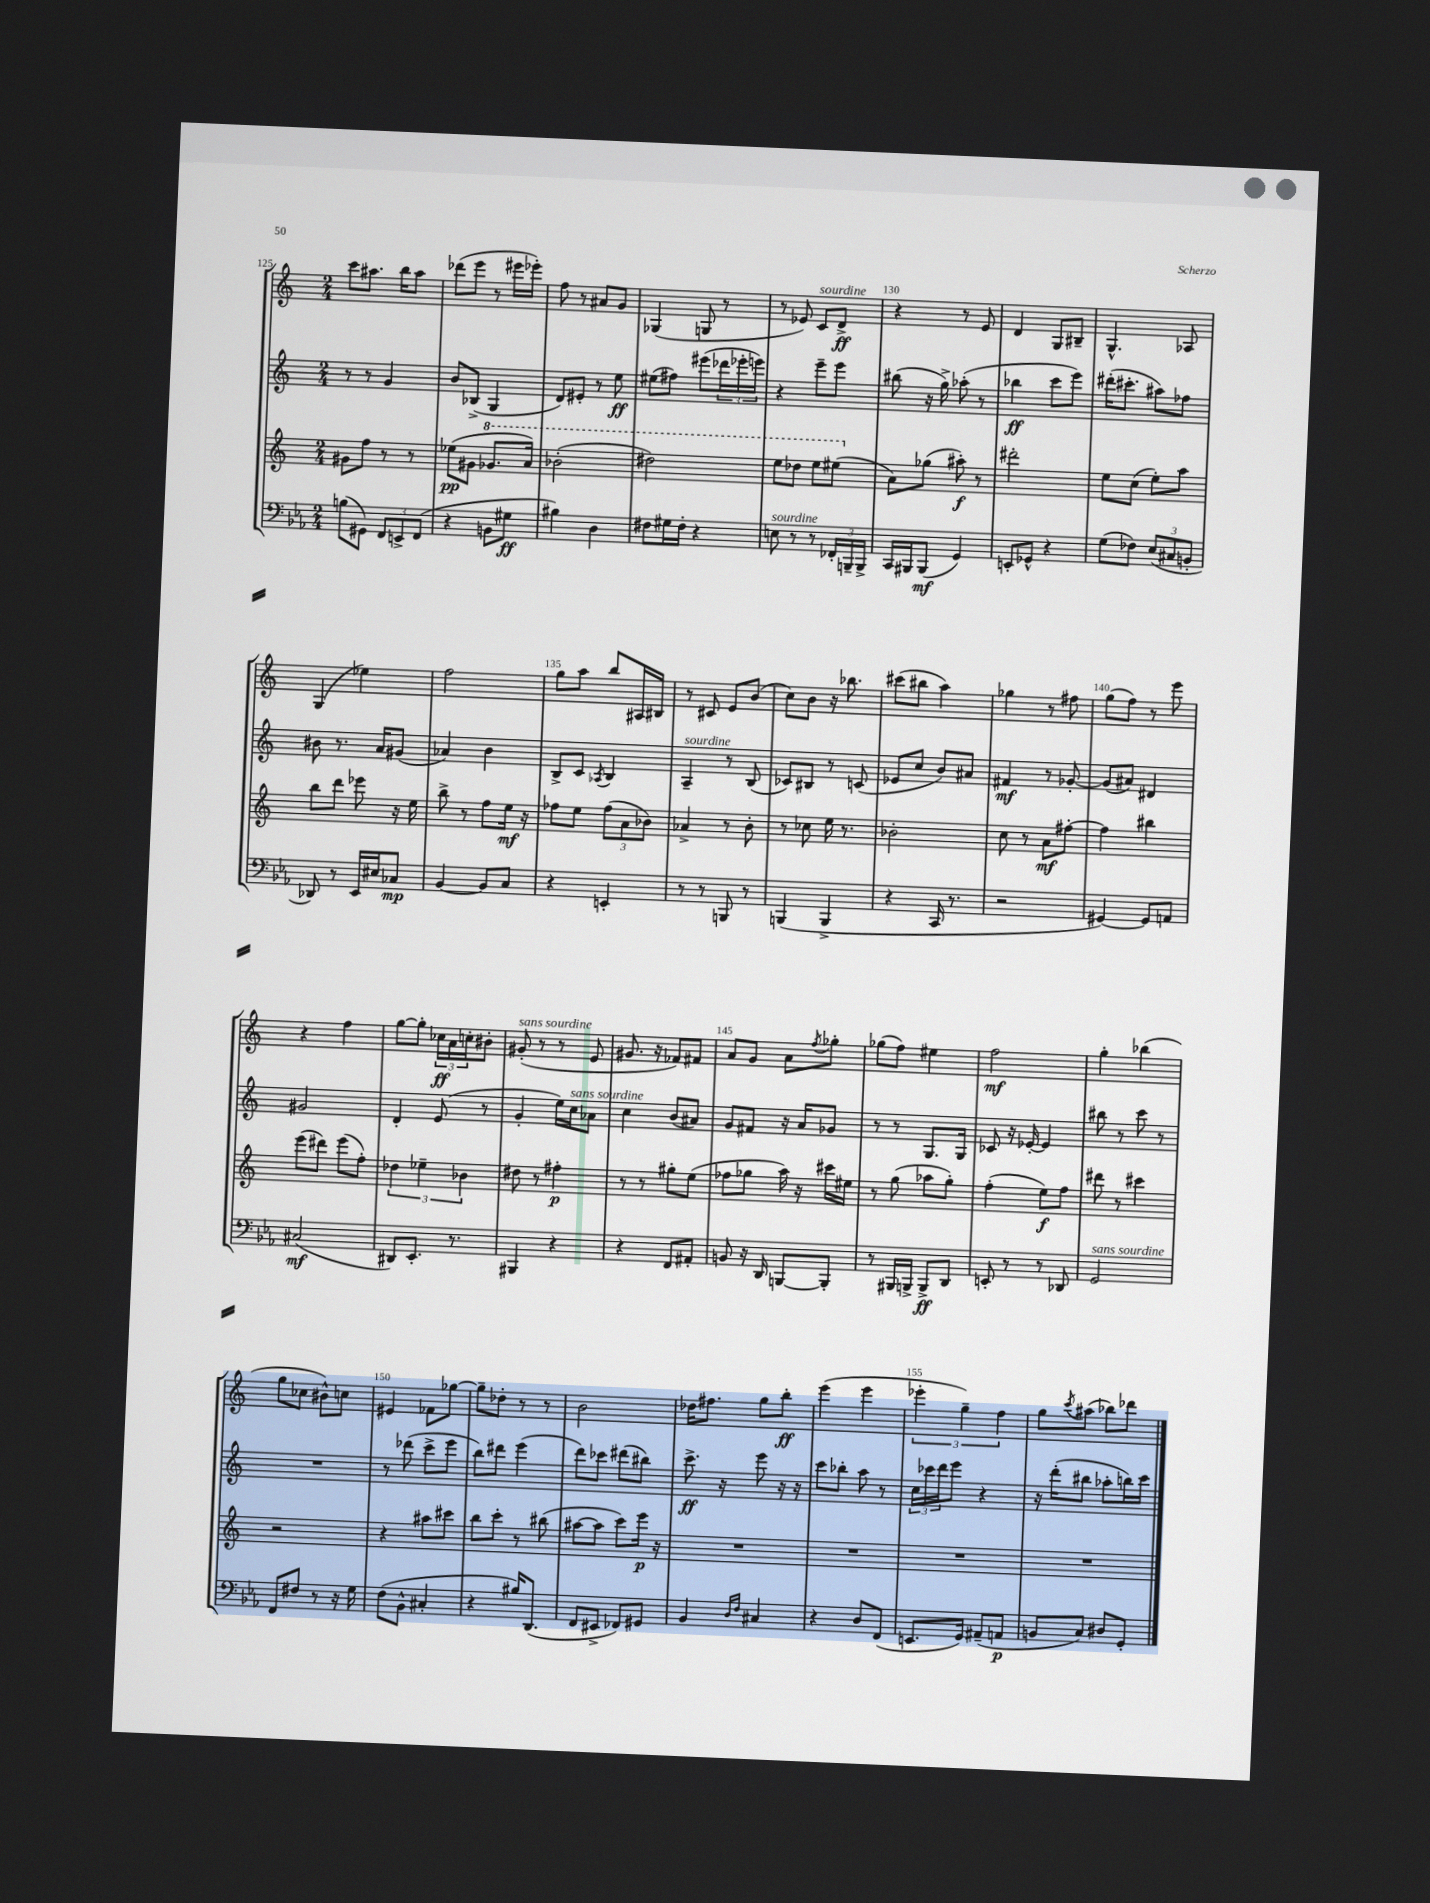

**kern	**dynam	**kern	**dynam	**kern	**dynam	**kern	**dynam
*part4	*part4	*part3	*part3	*part2	*part2	*part1	*part1
*staff4	*staff4	*staff3	*staff3	*staff2	*staff2	*staff1	*staff1
*clefF4	*	*clefG2	*	*clefG2	*	*clefG2	*
*k[b-e-a-]	*	*k[]	*	*k[]	*	*k[]	*
*M2/4	*	*M2/4	*	*M2/4	*	*M2/4	*
=125	=125	=125	=125	=125	=125	=125	=125
(8Bn\L	.	8g#X\L	.	8r	.	8ccc\L	.
8GG#X\J)	.	8ff\J	.	8r	.	8.aa#X\J	.
12FF/L	.	8r	.	4g/	.	.	.
.	.	.	.	.	.	16bb\KL	.
12EEn^/	.	.	.	.	.	.	.
.	.	8r	.	.	.	8aa#\J	.
(12FF/J	.	.	.	.	.	.	.
=126	=126	=126	=126	=126	=126	=126	=126
4r	.	(8ee-X\L	pp	8b/L	.	(8ddd-X\L	.
.	.	8g#X\J	.	(8B-X^/J	.	8eee\J	.
*	*	*8va	*	*	*	*	*
8BBn\L	.	8.gg-X/L	.	4G/	.	8r	.
8G#X\J	ff	.	.	.	.	16eee#X\LL	.
.	.	16aa/Jk)	.	.	.	16eee-X'\JJ)	.
=127	=127	=127	=127	=127	=127	=127	=127
4B#X\)	.	(2bb-X'\	.	8d/L)	.	8ff\	.
.	.	.	.	8e#X'/J	.	8r	.
4D\	.	.	.	8r	.	8a#X/L	.
.	.	.	.	8ee\	ff	8g/J	.
=128	=128	=128	=128	=128	=128	=128	=128
8F#X\L	.	2ddd#X\)	.	(8ee#X\L	.	(4G-X/	.
16G#X\L	.	.	.	8ff#X\J)	.	.	.
16F#'\JJ	.	.	.	.	.	.	.
4r	.	.	.	(8eee#X\L	.	8Gn/	.
.	.	.	.	24ddd-X\L	.	8r	.
.	.	.	.	24eee-X'\	.	.	.
.	.	.	.	24eeen\JJ)	.	.	.
=129	=129	=129	=129	=129	=129	=129	=129
!LO:TX:a:i:t=sourdine	!	!	!	!	!	!	!
8En\	.	8eee\L	.	4r	.	8r	.
8r	.	8ddd-X\J	.	.	.	8e-X/)	.
!	!	!	!	!	!	!LO:TX:a:i:t=sourdine	!
8r	.	8eee\L	.	8eee~\L	.	8c/L	.
24FF-X'/LL	.	(8eee#X\J	.	8eee\J	.	8d^/J	ff
24BBBn~/	.	.	.	.	.	.	.
24BBB^/JJ	.	.	.	.	.	.	.
=130	=130	=130	=130	=130	=130	=130	=130
*	*	*X8va	*	*	*	*	*
16CC/LL	.	8a\L)	.	(8bb#X\	.	4r	.
16BBB#X/J	.	.	.	.	.	.	.
(8BBB#/J	mf	(8gg-X\J	.	16r	.	.	.
.	.	.	.	16gg^\)	.	.	.
4GG/)	.	8aa#X'\)	f	(8aa-X'\	.	8r	.
.	.	8r	.	8r	.	8e/	.
=131	=131	=131	=131	=131	=131	=131	=131
8EEn'/L	.	2ddd#X'\	.	4bb-X\	ff	4d/	.
8GG-X^^/J	.	.	.	.	.	.	.
4r	.	.	.	8ccc\L	.	8G/L	.
.	.	.	.	8eee\J)	.	8B#X~/J	.
=132	=132	=132	=132	=132	=132	=132	=132
(8G\L	.	8ee\L	.	(16ddd#X'\KL	.	4.G^^/	.
.	.	.	.	8.ccc#X'\J	.	.	.
8F-X\J)	.	(8cc\J	.	.	.	.	.
(12E-/L	.	8ee'\L)	.	8aa#X\L)	.	.	.
12C#X/	.	.	.	.	.	.	.
.	.	8aa\J	.	8ff-X\J	.	8A-X/	.
12BBn'/J	.	.	.	.	.	.	.
!!LO:LB:g=z
=133	=133	=133	=133	=133	=133	=133	=133
8DD-X/)	.	8bb\L	.	8b#X\	.	(4G/	.
8r	.	8ddd\J	.	8.r	.	.	.
16EE-/LL	.	8eee-X\	.	.	.	4ee-X\)	.
16E#X/J	.	.	.	16a/KL	.	.	.
8C-X/J	mp	16r	.	(8g#X/J	.	.	.
.	.	16ee\	.	.	.	.	.
=134	=134	=134	=134	=134	=134	=134	=134
[4BB-/	.	8bb^\	.	4a-X/)	.	2ff\	.
.	.	8r	.	.	.	.	.
8BB-/L]	.	8ff\L	.	4b\	.	.	.
8C/J	.	16ee\Jk	mf	.	.	.	.
.	.	16r	.	.	.	.	.
=135	=135	=135	=135	=135	=135	=135	=135
4r	.	8ff-X\L	.	8B^/L	.	8gg\L	.
.	.	8ee\J	.	8c/J	.	8aa\J	.
.	.	.	.	8qA-X/	.	.	.
4EEn'/	.	(12ff-\L	.	4B/	.	8bb/L	.
.	.	12a\	.	.	.	.	.
.	.	.	.	.	.	16A#X/L	.
.	.	12b-X\J)	.	.	.	.	.
.	.	.	.	.	.	16B#X/JJ	.
=136	=136	=136	=136	=136	=136	=136	=136
!	!	!	!	!LO:TX:a:i:t=sourdine	!	!	!
8r	.	4a-X^/	.	4A~/	.	8r	.
8r	.	.	.	.	.	8c#X/	.
8BBBn/	.	8r	.	8r	.	8e/L	.
8r	.	8b'\	.	(8B/	.	(8b/J	.
=137	=137	=137	=137	=137	=137	=137	=137
(4BBBn/	.	8r	.	8c-X/L)	.	8cc\L)	.
.	.	8cc-X\	.	8B#X/J	.	8b\J	.
4BBB^/	.	16ee\	.	8r	.	16r	.
.	.	8.r	.	.	.	8.bb-X\	.
.	.	.	.	(8cn/	.	.	.
=138	=138	=138	=138	=138	=138	=138	=138
4r	.	2b-X'\	.	8e-X/L	.	(8ccc#X\L	.
.	.	.	.	8cc/J	.	8bb#X\J	.
16CC/	.	.	.	8b/L)	.	4aa\)	.
8.r	.	.	.	.	.	.	.
.	.	.	.	8a#X/J	.	.	.
=139	=139	=139	=139	=139	=139	=139	=139
2r	.	8cc\	.	4f#X/	mf	4gg-X\	.
.	.	8r	.	.	.	.	.
.	.	8a\L	mf	8r	.	8r	.
.	.	[8ff#X'\J	.	[8g-X'/	.	8ff#X\	.
=140	=140	=140	=140	=140	=140	=140	=140
[4GG#X/)	.	4ff#\]	.	(8g-/L]	.	(8gg\L	.
.	.	.	.	8a#X/J)	.	8ff\J)	.
8GG#/L]	.	4bb#X\	.	4d#X/	.	8r	.
8AAn/J	.	.	.	.	.	8eee\	.
!!LO:LB:g=z
=141	=141	=141	=141	=141	=141	=141	=141
(2C#X/	mf	(8eee\L	.	2g#X/	.	4r	.
.	.	8ddd#X\J)	.	.	.	.	.
.	.	(8eee\L	.	.	.	4ff\	.
.	.	8ff'\J)	.	.	.	.	.
=142	=142	=142	=142	=142	=142	=142	=142
8DD#X/L)	.	6dd-X\	.	4d'/	.	[8gg\L	.
8.EE-'/J	.	.	.	.	.	8gg'\J]	.
.	.	6ee-X~\	.	.	.	.	.
.	.	.	.	(8e/	.	24cc-X\LL	ff
.	.	.	.	.	.	24a\	.
8.r	.	.	.	.	.	.	.
.	.	6b-X\	.	.	.	24ccn'\J	.
.	.	.	.	8r	.	8b#X'\J	.
=143	=143	=143	=143	=143	=143	=143	=143
!	!	!	!	!	!	!LO:TX:a:i:t=sans sourdine	!
4BBB#X/	.	8dd#X\	.	4g'/	.	(8g#X'/	.
.	.	8r	.	.	.	8r	.
4r	.	4ff#X'\	p	16ee\LL)	.	8r	.
!	!	!	!	!LO:TX:a:i:t=sans sourdine	!	!	!
.	.	.	.	16cc\J	.	.	.
.	.	.	.	8a-X\J	.	8e/	.
=144	=144	=144	=144	=144	=144	=144	=144
4r	.	8r	.	4cc\	.	8.g#X/	.
.	.	8r	.	.	.	.	.
.	.	.	.	.	.	16r	.
8FF/L	.	8gg#X'\L	.	(8b/L	.	8f-X/L)	.
8AA#X'/J	.	(8ee\J	.	8a#X/J)	.	8f#X/J	.
=145	=145	=145	=145	=145	=145	=145	=145
8BBn/	.	8ff-X\L	.	8g/L	.	8a/L	.
16r	.	8gg-X\J	.	8f#X/J	.	8g/J	.
16DD/	.	.	.	.	.	.	.
[8BBBn/L	.	16aa\)	.	16r	.	8a\L	.
.	.	16r	.	16a/KL	.	.	.
.	.	.	.	.	.	8qff/	.
8BBB'/J]	.	16ccc#X\LL	.	8g-X/J	.	8gg-X'\J	.
.	.	16ee#X\JJ	.	.	.	.	.
=146	=146	=146	=146	=146	=146	=146	=146
8r	.	8r	.	8r	.	(8gg-X\L	.
16BBB#X/LL	.	(8gg\	.	8r	.	8ff\J)	.
16BBBn^/JJ	.	.	.	.	.	.	.
8BBB^/L	ff	8aa-X\L	.	8.G/L	.	4ee#X\	.
8DD/J	.	8gg'\J)	.	.	.	.	.
.	.	.	.	16G/Jk	.	.	.
=147	=147	=147	=147	=147	=147	=147	=147
8EEn'/	.	(4ff'\	.	8c-X/	.	2ff\	mf
8r	.	.	.	16r	.	.	.
.	.	.	.	[16e-X'/	.	.	.
8r	.	8ee\L)	f	4e-/]	.	.	.
8DD-X/	.	8ff\J	.	.	.	.	.
=148	=148	=148	=148	=148	=148	=148	=148
!LO:TX:a:i:t=sans sourdine	!	!	!	!	!	!	!
2GG/	.	8ddd#X\	.	8bb#X\	.	4gg'\	.
.	.	8r	.	8r	.	.	.
.	.	4ccc#X\	.	8ccc\	.	(4bb-X\	.
.	.	.	.	8r	.	.	.
!!LO:LB:g=z
=149	=149	=149	=149	=149	=149	=149	=149
8FF/L	.	2r	.	2r	.	8gg\L	.
8F#X/J	.	.	.	.	.	8cc-X\J	.
8r	.	.	.	.	.	8b#X^^\L)	.
16r	.	.	.	.	.	8ccn\J	.
16G\	.	.	.	.	.	.	.
=150	=150	=150	=150	=150	=150	=150	=150
(8F\L	.	4r	.	8r	.	4e#X/	.
8BB-^^\J	.	.	.	(8ddd-X\	.	.	.
4C#X'/	.	8aa#X\L	.	8ccc^\L	.	8f-X\L	.
.	.	8ccc#X\J	.	8eee\J	.	[8gg-X\J	.
=151	=151	=151	=151	=151	=151	=151	=151
4r	.	8bb\L	.	8bb\L)	.	8gg-~\L]	.
.	.	8ccc'\J	.	8ddd#X\J	.	8dd-X'\J	.
16B#X/KL)	.	8r	.	(4eee\	.	8r	.
(8.DD/J	.	.	.	.	.	.	.
.	.	(8bb#X\	.	.	.	8r	.
=152	=152	=152	=152	=152	=152	=152	=152
8FF/L	.	[8aa#X\L	.	8ddd\L)	.	2b\	.
8EE#X^/J	.	8aa#\J]	.	8ccc-X\J	.	.	.
8FF-X/L)	.	8ccc\L)	.	(8ddd#X\L	.	.	.
8GG#X/J	.	16eee\Jk	p	8bb#X\J)	.	.	.
.	.	16r	.	.	.	.	.
=153	=153	=153	=153	=153	=153	=153	=153
4BB-/	.	2r	.	8.ccc^\	ff	16dd-X\KL	.
.	.	.	.	.	.	8.ff#X\J	.
.	.	.	.	16r	.	.	.
16qqD/LL	.	.	.	.	.	.	.
16qqF/JJ	.	.	.	.	.	.	.
4C#X/	.	.	.	8eee\	.	8gg\L	.
.	.	.	.	16r	.	8bb'\J	ff
.	.	.	.	16r	.	.	.
=154	=154	=154	=154	=154	=154	=154	=154
4r	.	2r	.	8ccc\L	.	(4eee\	.
.	.	.	.	8bb-X'\J	.	.	.
8D/L	.	.	.	8aa\	.	4eee\	.
(8FF/J	.	.	.	8r	.	.	.
=155	=155	=155	=155	=155	=155	=155	=155
8.EEn/L	.	2r	.	24cc\LL	.	6eee-X'\	.
.	.	.	.	24ccc-X\	.	.	.
.	.	.	.	24ddd\J	.	.	.
.	.	.	.	8eee\J	.	.	.
.	.	.	.	.	.	6gg~\)	.
16GG/Jk)	.	.	.	.	.	.	.
(8AA#X~/L	.	.	.	4r	.	.	.
.	.	.	.	.	.	6ff\	.
8AAn/J	p	.	.	.	.	.	.
=156	=156	=156	=156	=156	=156	=156	=156
8BBn/L	.	2r	.	16r	.	8gg\L	.
.	.	.	.	(16ddd'\KL	.	.	.
.	.	.	.	.	.	8qccc/	.
8C/J)	.	.	.	8bb#X\J	.	(8aa#X\J	.
8D#X/L	.	.	.	8aa-X'\L	.	8bb-X\L)	.
8GG'/J	.	.	.	16bbn\L)	.	8ddd-X\J	.
.	.	.	.	16ccc\JJ	.	.	.
==	==	==	==	==	==	==	==
*-	*-	*-	*-	*-	*-	*-	*-
